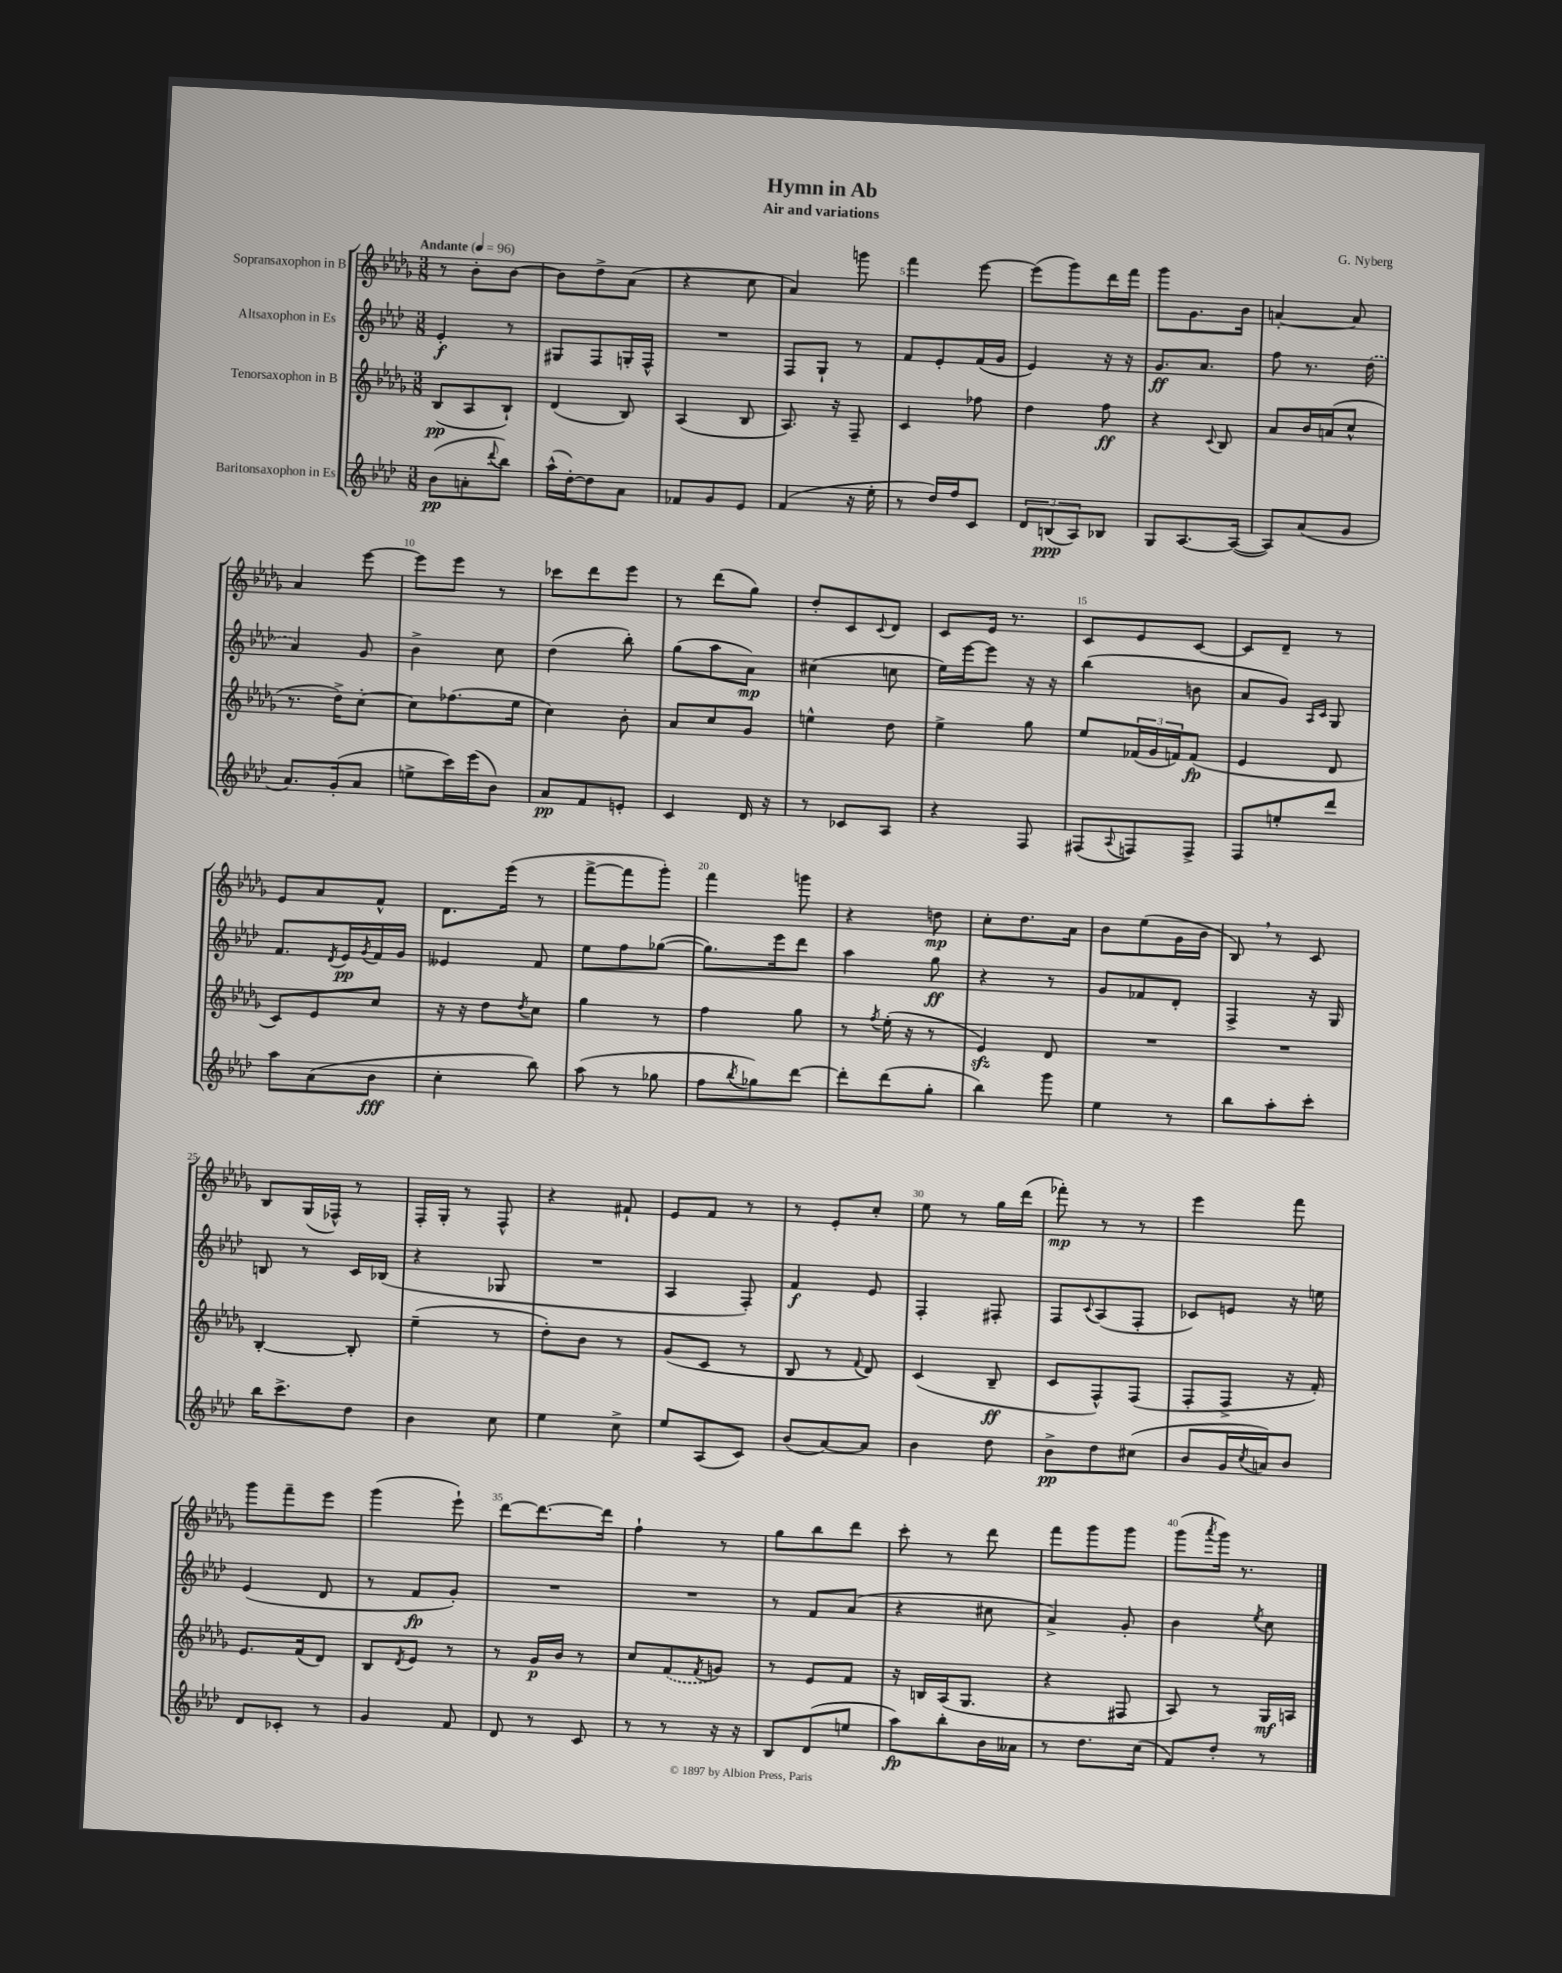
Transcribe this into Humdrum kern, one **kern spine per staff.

**kern	**kern	**kern	**kern
*staff4	*staff3	*staff2	*staff1
*clefG2	*clefG2	*clefG2	*clefG2
*k[b-e-a-d-]	*k[b-e-a-d-g-]	*k[b-e-a-d-]	*k[b-e-a-d-g-]
*M3/8	*M3/8	*M3/8	*M3/8
*MM96	*MM96	*MM96	*MM96
(8b-	(8B-	4e-'	8r
8a'	8A-	.	8b-'
8qqddd-	.	.	.
8bb-)	8B-`)	8r	[8b-
=	=	=	=
(16aa-^^	(4d-	8G#	8b-]
[16dd-')	.	.	.
8dd-]	.	8F	8dd-^
8a-	8B-)	16G'	(8a-
.	.	16F^^	.
=	=	=	=
8f-	(4A-	4.r	4r
8g	.	.	.
8e-	8B-	.	8cc
=	=	=	=
(4f	8.A-)	8F	4a-)
.	.	8G`	.
.	16r	.	.
16r	8F~	8r	8ggg
16ee-'	.	.	.
=	=	=	=
8r	4c	8f	4fff
16dd-)	.	8e-'	.
16ff	.	.	.
8c	8ff-	(16f	[8eee-
.	.	16g	.
=	=	=	=
12d-	4dd-	4e-)	(8eee-]
(12B	.	.	.
.	.	.	8ggg-)
12A-)	.	.	.
8B-	8ff	16r	16ddd-
.	.	16r	16fff
=	=	=	=
8G	4r	8.g	8ggg-
[8.A-	.	.	8.g-
.	.	8.a-	.
.	8qqc	.	.
.	8B-	.	.
(16A-_	.	.	16b-
=	=	=	=
8A-])	8a-	8ff	[4a'
(8a-	16b-	8.r	.
.	(16a	.	.
8g	8cc^^	.	8a]
.	.	(16dd-	.
=	=	=	=
8.a-)	8.r	4a-)	4a-
(16g'	16dd-^)	.	.
8a-	[8cc'	8g	[8eee-
=	=	=	=
8ee^	8cc]	4b-^	8eee-]
16ccc)	(8.ff-	.	8eee-
(16eee-	.	.	.
8b-)	.	8cc	8r
.	16ee-	.	.
=	=	=	=
8a-	4cc)	(4dd-	8ccc-
8f	.	.	8ddd-
8e'	8b-'	8bb-')	8eee-
=	=	=	=
4c	8a-	(8gg	8r
.	8cc	8aa-	(8ddd-
16d-	8g-	8a-)	8gg-)
16r	.	.	.
=	=	=	=
8r	4ee^^	(4cc#	8dd-'
8c-	.	.	8c
.	.	.	8qqc
8A-	8dd-	8cc	8d-
=	=	=	=
4r	4ee-^	16ee-)	8c
.	.	[16eee-	.
.	.	8eee-]	16e-
.	.	.	8.r
8F	8gg-	16r	.
.	.	16r	.
=	=	=	=
(8F#	8ee-	(4bb-	8c
8qqA-	.	.	.
8F)	(24f-	.	8e-
.	24g-	.	.
.	24f)	.	.
8F^	(8f	8b	[8c
=	=	=	=
8F	4e-	8a-	8c]
8ee'	.	8g)	8d-~
.	.	16qqA-	.
.	.	16qqc	.
8ddd-	8d-	8G	8r
=	=	=	=
8aa-	8c)	8.f	8e-
(8a-	8e-	.	8a-
.	.	8qd-	.
.	.	16e-	.
.	.	8qg	.
8b-	8cc	16f	8f^^
.	.	16g	.
=	=	=	=
4cc'	16r	4e--	8.d-
.	16r	.	.
.	8dd-	.	.
.	.	.	(16eee-
.	8qdd-	.	.
8bb-)	8cc	8f	8r
=	=	=	=
(8aa-	4gg-	8ee-	[8fff^
8r	.	8ff	8fff]
8gg-	8r	([8gg-	8ggg-')
=	=	=	=
8ff	4ff	8.gg-])	4fff
8qbb-	.	.	.
8gg-)	.	.	.
.	.	16eee-	.
[8ddd-	8gg-	8ddd-	8ggg
=	=	=	=
8ddd-']	8r	4aa-	4r
.	8qff	.	.
(8ddd-	(16ee-'	.	.
.	16r	.	.
8gg'	8r	8gg	8dd
=	=	=	=
4bb-)	4e-)	4r	8cc'
.	.	.	8.dd-
8ggg	8d-	8r	.
.	.	.	16a-
=	=	=	=
4ee-	4.r	8g	8b-
.	.	8f-	(8ee-
8r	.	8d-'	16g-
.	.	.	16b-
=	=	=	=
8bb-	4.r	4F^	8B-)
8aa-'	.	.	8r
8ccc'	.	16r	8c
.	.	16G	.
=	=	=	=
16bb-	[4B-'	8B	8B-
8.ccc^	.	.	.
.	.	8r	(16G-
.	.	.	16F-^^)
8dd-	8B-']	16c	8r
.	.	(16B-	.
=	=	=	=
4b-	(4ee-~	4r	16F'
.	.	.	16G-'
.	.	.	8r
8cc	8r	8G-	8F^^
=	=	=	=
4ee-	8dd-')	4.r	4r
.	8b-	.	.
8cc^	8r	.	8f#`
=	=	=	=
8ee-	(8g-	4A-	8e-
(8A-	8c	.	8f
8c)	8r	8F')	8r
=	=	=	=
(8b-	8B-	4f	8r
[8a-)	8r	.	8e-'
.	8qqf	.	.
8a-]	8d-)	8e-	8cc'
=	=	=	=
4b-	(4c	4F'	8ee-
.	.	.	8r
8dd-	8B-~	8F#'	16gg-
.	.	.	(16ddd-
=	=	=	=
8b-^	8c	8F	8fff-')
.	.	8qqc	.
8dd-	8F^^)	(8A-	8r
(8cc#	(8F	8F'	8r
=	=	=	=
8b-	8F'	8c-)	4eee-
16g	8F^	8e	.
8qcc	.	.	.
16a)	.	.	.
8b-	16r	16r	8fff
.	16f')	16ee	.
=	=	=	=
8d-	8.e-	(4e-	8ggg-
8c-'	.	.	8fff~
.	(16f	.	.
8r	8d-)	8d-	8eee-
=	=	=	=
4g	8B-	8r	(4ggg-
.	8qd-	.	.
.	8e-	8f	.
8f	8r	8g')	8eee-`)
=	=	=	=
8d-	8r	4.r	[8ddd-
8r	16g-	.	8.ddd-_
.	16b-	.	.
8c	8r	.	.
.	.	.	16ddd-]
=	=	=	=
8r	8cc	4.r	4ff`
8r	(8f	.	.
.	8qf	.	.
16r	8g)	.	8r
16r	.	.	.
=	=	=	=
8B-	8r	8r	8gg-
(8d-	8e-	8f	8bb-
8ee	8f	(8a-	8ddd-
=	=	=	=
8aa-)	16r	4r	8ccc'
.	16B	.	.
8bb-'	(16A-	.	8r
.	8.G-	.	.
16b-	.	8cc#	8ddd-
16a--	.	.	.
=	=	=	=
8r	4r	4a-^)	8fff
8.dd-	.	.	8ggg-
.	8F#	8g'	8ggg-
(16cc	.	.	.
=	=	=	=
8f)	8A-)	4b-	(8ggg-
.	.	.	8qaaa-
8dd-'	8r	.	16ggg-)
.	.	.	8.r
.	.	8qee-	.
8r	16G-	8cc	.
.	16A	.	.
==	==	==	==
*-	*-	*-	*-
